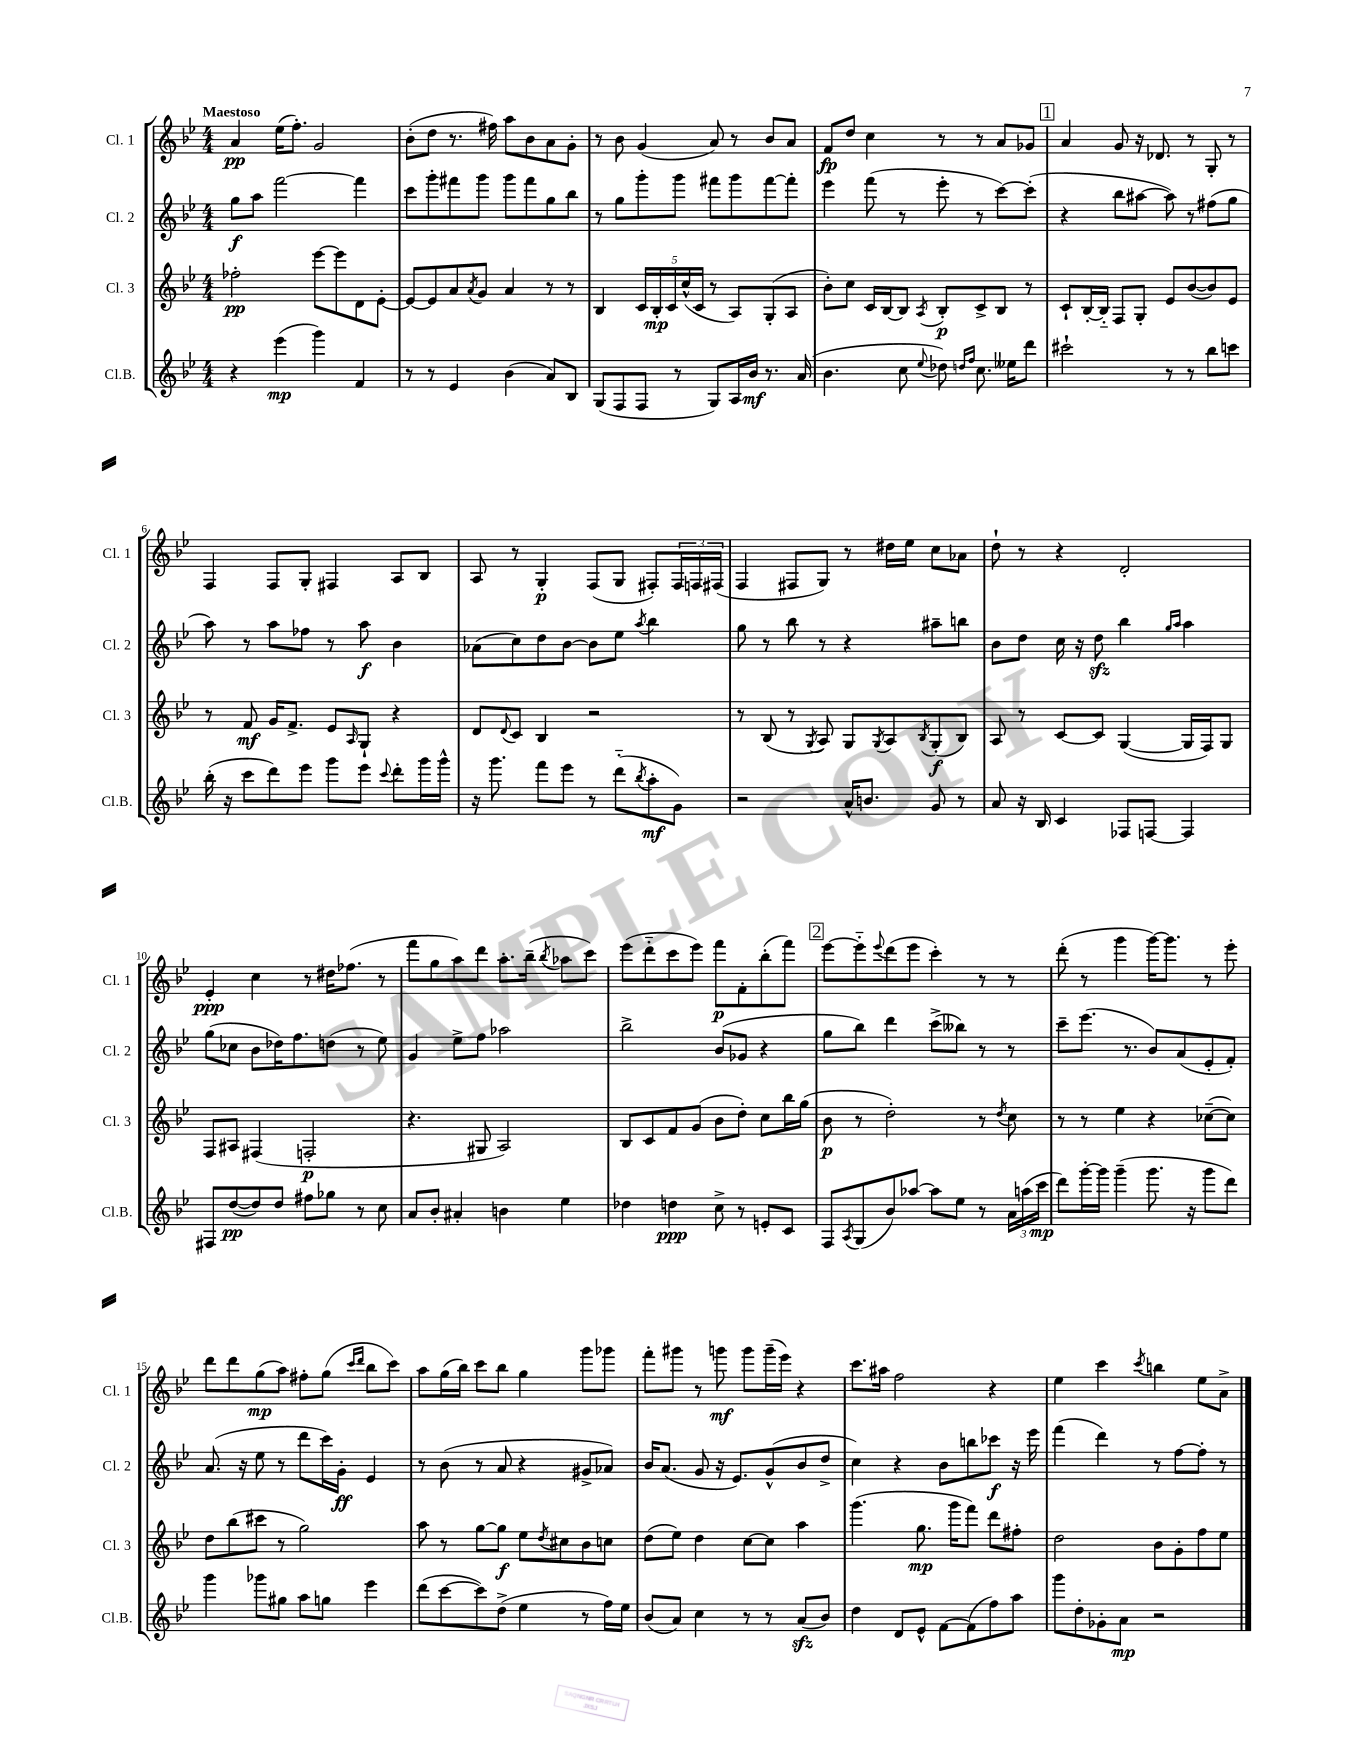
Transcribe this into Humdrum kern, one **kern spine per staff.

**kern	**kern	**kern	**kern
*staff4	*staff3	*staff2	*staff1
*clefG2	*clefG2	*clefG2	*clefG2
*k[b-e-]	*k[b-e-]	*k[b-e-]	*k[b-e-]
*M4/4	*M4/4	*M4/4	*M4/4
4r	2ff-'	8gg	4a
.	.	8aa	.
(4eee-	.	[2fff	(16ee-
.	.	.	8.ff')
4ggg)	[8eee-	.	2g
.	8eee-]	.	.
4f	8d	4fff]	.
.	[8e-'	.	.
=	=	=	=
8r	8e-_	8ccc	(8b-'
8r	8e-]	8ggg'	8dd
4e-	8a	8fff#	8.r
.	8qa	.	.
.	8g	8ggg	.
.	.	.	16ff#)
(4b-	4a	8ggg	8aa
.	.	8fff#	8b-
8a)	8r	8gg	8a
8B-	8r	8bb-	8g'
=	=	=	=
(8G	4B-	8r	8r
8F	.	8gg	8b-
8F	20c	8ggg'	(4g
.	20B-'	.	.
.	20c	.	.
8r	.	8ggg	.
.	(20cc^^	.	.
.	20c	.	.
8G)	8r	8fff#	8a)
16A	8A)	8ggg	8r
16b-	.	.	.
8.r	(8G'	[8fff#	8b-
.	8A	8fff#']	8a
(16a	.	.	.
=	=	=	=
4.b-	8b-')	4eee-	8f
.	8cc	.	8dd
.	16c	(8fff	4cc
.	[16B-	.	.
8cc	8B-]	8r	.
8qqee-	8qA	.	.
8dd-)	8B-'	8eee-'	8r
16qqdd	.	.	.
16qqff	.	.	.
8.cc	8c^	8r	8r
.	8B-	[8ccc)	8a
16ee--	.	.	.
8ddd	8r	(8ccc']	8g-
=	=	=	=
2ccc#`	8c`	4r	4a
.	[16B-'	.	.
.	16B-'~]	.	.
.	8F	8bb-	8g
.	8G'	[8aa#	16r
.	.	.	8.d-
8r	8e-	8aa#])	.
8r	([8b-	8r	8r
8bb-	8b-])	(8ff#	8G'
8ccc	8e-	8gg	8r
=	=	=	=
(16bb-'	8r	8aa)	4F
16r	.	.	.
8ccc	8f	8r	.
8ddd)	16g	8aa	8F
.	8.f^	.	.
8eee-	.	8ff-	8G'
8ggg	8e-	8r	4F#
.	16qqA	.	.
8eee-	8G`	8aa	.
8qqccc	.	.	.
8ddd'	4r	4b-	8A
16ggg	.	.	8B-
16ggg^^	.	.	.
=	=	=	=
16r	8d	(8a-	8A
8.ggg	.	.	.
.	8qqd	.	.
.	8c	8cc)	8r
8fff	4B-	8dd	4G'
8eee-	.	[8b-	.
8r	2r	8b-]	(8F
(8ddd'~	.	8ee-	8G
8qbb-	.	8qaa	.
8aa'	.	4bb-	8F#')
8g)	.	.	24F#
.	.	.	24F
.	.	.	(24F#
=	=	=	=
2r	8r	8gg	4F
.	(8B-	8r	.
.	8r	8bb-	8F#
.	8qG	.	.
.	8A)	8r	8G)
16a^^	8G	4r	8r
8.b	.	.	.
.	8qG	.	.
.	8A	.	16dd#
.	.	.	16ee-
.	8qB-	.	.
8g	(8G'	8aa#~	8cc
8r	8B-)	8bb	8a-
=	=	=	=
8a	8A	8b-	8dd`
16r	8r	8dd	8r
16B-	.	.	.
4c	[8c	16cc	4r
.	.	16r	.
.	8c]	8dd	.
8F-	([4G	4bb-	2d'
[8F	.	.	.
.	.	16qqgg	.
.	.	16qqaa	.
4F]	16G]	4aa	.
.	16F)	.	.
.	8G	.	.
=	=	=	=
8F#	8F	(8gg	4e-'
([8dd	8A#	8cc-	.
8dd])	(4F#	8b-	4cc
8dd	.	16dd-)	.
.	.	8.ff	.
8ff#	2F'	.	8r
8gg-	.	(8dd	16dd#
.	.	.	(8.ff-
8r	.	8r	.
8cc	.	8ee-)	8r
=	=	=	=
8a	4.r	4g	8fff
8b-'	.	.	8gg
4a#'	.	8ee-^	8aa)
.	8G#	8ff	8ddd
4b	2A)	2aa-	8.aa'
.	.	.	(16bb-~
.	.	.	8qbb-
4ee-	.	.	8aa-
.	.	.	8ccc)
=	=	=	=
4dd-	8B-	2bb-^	(8eee-
.	8c	.	8ddd'~
4dd	8f	.	8ccc
.	(8g	.	8eee-)
8cc^	8b-	(8b-	8fff
8r	8dd')	8g-	8f'
8e'	8cc	4r	(8bb-'
8c	16bb-	.	8fff)
.	(16gg	.	.
=	=	=	=
8F	8b-	8gg	[8eee-
8qA	.	.	.
(8G	8r	8bb-)	8eee-'~]
.	.	.	8qqeee-
8b-)	2dd')	4ddd	(8ddd
[8aa-	.	.	8eee-
8aa-]	.	(8ccc^	4ccc')
8ee-	.	8bb--)	.
8r	8r	8r	8r
.	8qdd	.	.
24a	8cc	8r	8r
(24aa	.	.	.
24ccc	.	.	.
=	=	=	=
8ddd)	8r	8ccc~	(8ddd'
[16ggg'	8r	(8.eee-	8r
16ggg]	.	.	.
(4ggg~	4ee-	.	4ggg
.	.	8.r	.
8.ggg	4r	8b-)	[16ggg)
.	.	.	8.ggg]
.	.	(8a	.
16r	.	.	.
8ggg	([8cc-~	8e-'	8r
8ddd)	8cc-])	8f')	8eee-'
=	=	=	=
4ggg	8dd	(8.a	8ddd
.	(8bb-	.	8ddd
.	.	16r	.
8ggg-	8ccc#	8ee-	(8gg
8gg#	8r	8r	8aa)
8aa	2gg)	8ddd	8ff#'
8gg	.	16ccc)	(8gg
.	.	16g'	.
.	.	.	16qqccc
.	.	.	16qqddd
4eee-	.	4e-	8bb-
.	.	.	8ccc)
=	=	=	=
(8ddd	8aa	8r	8aa
[8ccc	8r	(8b-	(16gg
.	.	.	16bb-)
8ccc])	[8gg	8r	8ccc
(8dd^	8gg]	8a	8bb-
4ee-	8ee-	4r	4gg
.	8qdd	.	.
.	8cc#	.	.
8r	8b-	8g#^	8ggg
16ff)	8cc	8a-)	8ggg-
16ee-	.	.	.
=	=	=	=
(8b-	(8dd	16b-	8fff'
.	.	(8.a	.
8a)	8ee-)	.	8ggg#
4cc	4dd	8g	8r
.	.	16r	8ggg
.	.	8.e-)	.
8r	[8cc	.	8ggg
8r	8cc]	(8g^^	(16ggg~
.	.	.	16eee-)
(8a	4aa	8b-	4r
8b-)	.	8dd^	.
=	=	=	=
4dd	(4.ggg	4cc)	8.ccc
.	.	.	16aa#
8d	.	4r	2ff
8e-^^	8.gg	.	.
[8f	.	8b-	.
.	16ggg	.	.
(8f]	8fff)	8bb	.
8ff)	8ddd	8ccc-	4r
8aa	8ff#'	16r	.
.	.	16eee-	.
=	=	=	=
8ggg	2dd	(4fff	4ee-
8dd'	.	.	.
8g-'	.	4ddd)	4ccc
8a	.	.	.
.	.	.	8qccc
2r	8b-	8r	4bb
.	8g'	[8ff	.
.	8ff	8ff']	8ee-
.	8ee-	8r	8a^
==	==	==	==
*-	*-	*-	*-
